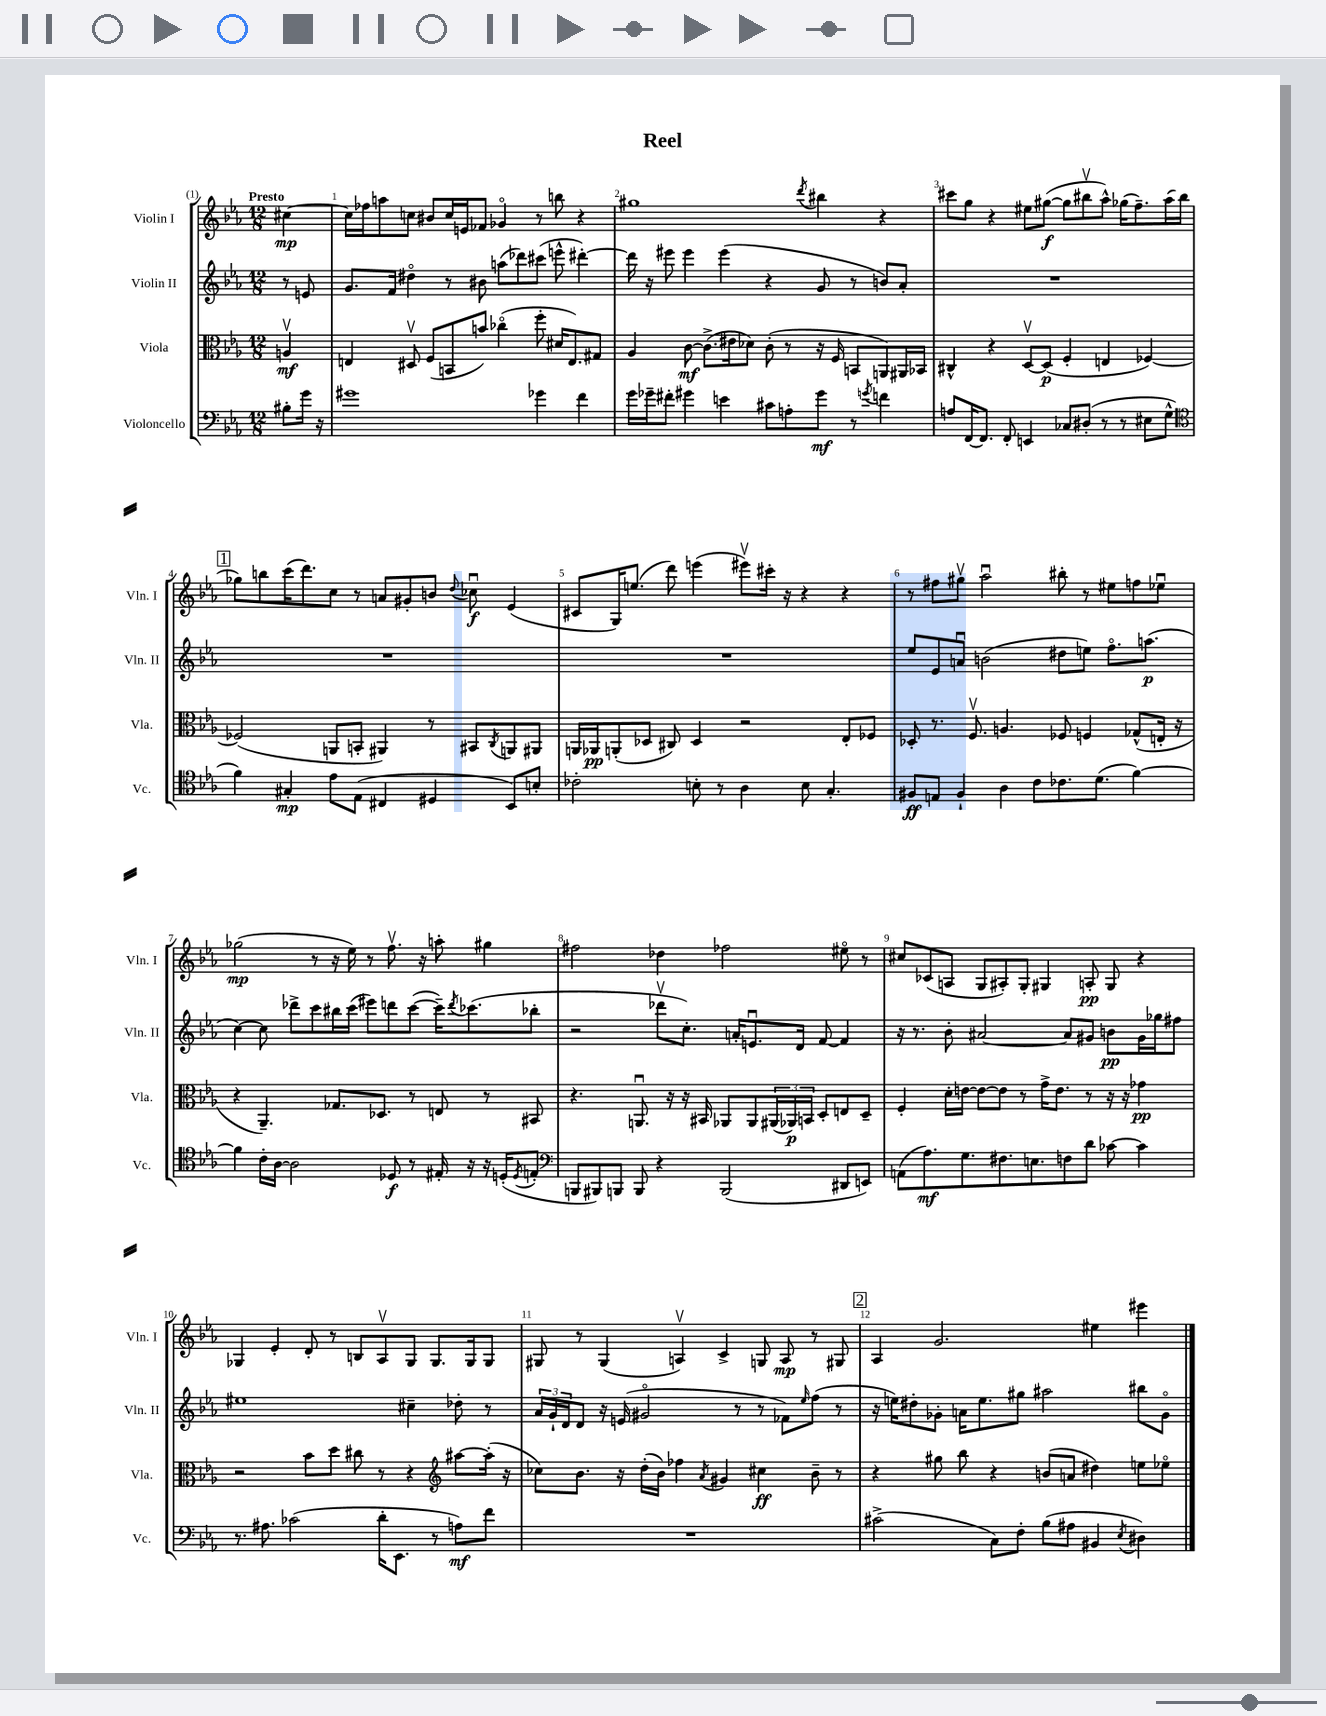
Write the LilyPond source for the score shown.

\header { title = "Reel" }
<<
\new StaffGroup <<
\new Staff = "s0" \with { instrumentName = "Violin I" shortInstrumentName = "Vln. I" } {
    \clef treble \key ees \major \numericTimeSignature \time 12/8 \partial 4 \tempo "Presto"
    cis''4~\mp |
    cis''16 fes''16 a''8 c''8 bis'8 c''16 e'16 fes'8 ges'4\flageolet r8 b''8 r4 |
    gis''1 \acciaccatura { d'''8 } bis''4 r4 |
    cis'''8 g''8 r4 eis''8 gis''8~\f( gis''8 bis''8\upbow aes''8-^) ges''16( f''8.--) aes''16( bis''16 |
    \mark \markup { \box "1" } ges''8) b''8 c'''16( d'''8.) c''8 r8 a'8 gis'8-. b'8 \appoggiatura { d''8 } ces''8\downbow\f ees'4( |
    cis'8 g16) e''8.( d'''8) e'''4( eis'''8\upbow) cis'''16-. r16 r4 r4 |
    r8 fis''8 gis''8\upbow aes''2\downbow bis''8-. r8 eis''8 f''8 ees''8\downbow |
    ges''2\mp( r8 r16 ees''16) r8 f''8.\upbow r16 a''8-. gis''4 |
    fis''2 des''4 fes''2 eis''8\flageolet r8 |
    cis''8 ces'8( a8 g8 ais8-.) g8-. gis4 a8-.\pp gis8 r4 |
    ges4 ees'4-. d'8-. r8 b8 aes8\upbow ges8 ges8. ges16 ges8 |
    gis8 r8 gis4( a4\upbow) c'4-> g8 a8\mp r8 gis8 |
    \mark \markup { \box "2" } aes4 g'2. eis''4 eis'''4 \bar "|." |
}
\new Staff = "s1" \with { instrumentName = "Violin II" shortInstrumentName = "Vln. II" } {
    \clef treble \key ees \major \numericTimeSignature \time 12/8 \partial 4
    r8 e'8 |
    g'8. f'16 dis''4\flageolet r8 bis'8 a''8( des'''8) cis'''8( e'''8-^ dis'''4~-.) |
    dis'''16 r16 eis'''8 eis'''4 eis'''4( r4 g'8 r8 b'8) aes'8-. |
    R1. |
    \mark \markup { \box "1" } R1. |
    R1. |
    ees''8 ees'8 a'8\downbow b'2( dis''8 e''8) f''8.\flageolet a''8.\p( |
    c''4~) c''8 des'''8-> c'''8 bis''16 c'''16( eis'''8) d'''8 c'''8~( c'''16--) \acciaccatura { d'''8 } ces'''8.( bes''8-. |
    r2 des'''8\upbow c''8.-.) a'16-. e'8.\downbow d'16 f'8~ f'4 |
    r16 r8. bes'8-. ais'2~ ais'8 gis'8 b'8\pp gis'16 ges''16 fis''8 |
    eis''1 cis''4-- des''8-. r8 |
    \tuplet 3/2 { aes'16 g'16-! d'16 } d'8 r16 e'16( gis'2\flageolet r8 r8 fes'8) \grace { ees''16 } f''8( r8 |
    \mark \markup { \box "2" } r16 e''16) dis''8-. ges'8-. a'16 e''8. gis''8 ais''2 bis''8 ges'8\flageolet \bar "|." |
}
\new Staff = "s2" \with { instrumentName = "Viola" shortInstrumentName = "Vla." } {
    \clef alto \key ees \major \numericTimeSignature \time 12/8 \partial 4
    a4\upbow\mf |
    e4 dis8\upbow f8( b,8 b'8) ces''4\flageolet( f''8-. dis'16 e8.) gis8 |
    aes4 c'8~\mf c'8.->( eis'16 des'8) c'8-.( r8 r16 f16 b,8 a,8) ais,16 bes,16 |
    cis4-^ r4 d8~\upbow d8\p( f4-. e4 fes4~) |
    \mark \markup { \box "1" } fes2( a,8 b,8-. ais,4) r8 bis,8 \acciaccatura { c8 } a,8 ais,8 |
    a,16 aes,16\pp a,8-.( des8 cis8) des4 r2 ees8-. fes8 |
    des8-. r8. f8.\upbow a4. fes8 f4 ges8-^( e16-. r16 |
    r4 aes,4.--) ges8. des8. r8 e8 r8 bis,8 |
    r4. a,8.\downbow r16 r16 bis,16 aes,8 aes,8 \tuplet 3/2 { ais,16( aes,16\p) b,16 } d8-. e8 d8-- |
    f4-. d'16-. e'16~ e'8~ e'8 r8 g'16-> e'8. r8 r16 r16 ges'4\pp |
    r2 bes'8 d''8 cis''8 r8 r4 \clef treble ais''8~ ais''16-.( r16 |
    ces''8) bes'8. r16 d''16-.( bes'16) fes''4 \acciaccatura { aes'8 } gis'4 cis''4\ff bes'8-- r8 |
    \mark \markup { \box "2" } r4 gis''8 bes''8 r4 b'8( a'8 dis''4) e''8 ees''8\flageolet \bar "|." |
}
\new Staff = "s3" \with { instrumentName = "Violoncello" shortInstrumentName = "Vc." } {
    \clef bass \key ees \major \numericTimeSignature \time 12/8 \partial 4
    bis8-. g'16 r16 |
    gis'1 ges'4 f'4 |
    g'16 ges'16-- fis'8-. gis'4 e'4 cis'8 a8-. gis'8\mf r8 \acciaccatura { g'8 } f'4 |
    a8 f,16~ f,8. f,8-. e,4 ces8 dis8-.( r8 r8 eis8 g8-^ |
    \mark \markup { \box "1" } \clef tenor f'4) gis4-.\mp ees'8 ees8( cis4 dis4 bes,8) b8-. |
    ces'2-. b8-. r8 aes4 b8 g4.-. |
    fis8\ff e8 fis4-! aes4 c'8 ces'8. d'8.( f'4~) |
    f'4 c'16-. aes16~ aes2 des8\f r8 eis16-. r16 r16 d16-.( \acciaccatura { d8 } e8-. |
    \clef bass b,,8 bis,,8) b,,8 b,,8 r4 b,,2( dis,8 e,8) |
    a,8( aes8.\mf) g8. fis8. e8. f8 d'8 ces'8~ ces'4 |
    r8. ais8. ces'2( d'16-. ees,8. r8 a8\mf) f'8 |
    R1. |
    \mark \markup { \box "2" } cis'2->( c8) f8-. bes8( ais8 bis,4 \acciaccatura { ees8 } dis4) \bar "|." |
}
>>
>>
\layout { \context { \Score \override BarNumber.break-visibility = ##(#f #t #t) barNumberVisibility = #all-bar-numbers-visible } }
